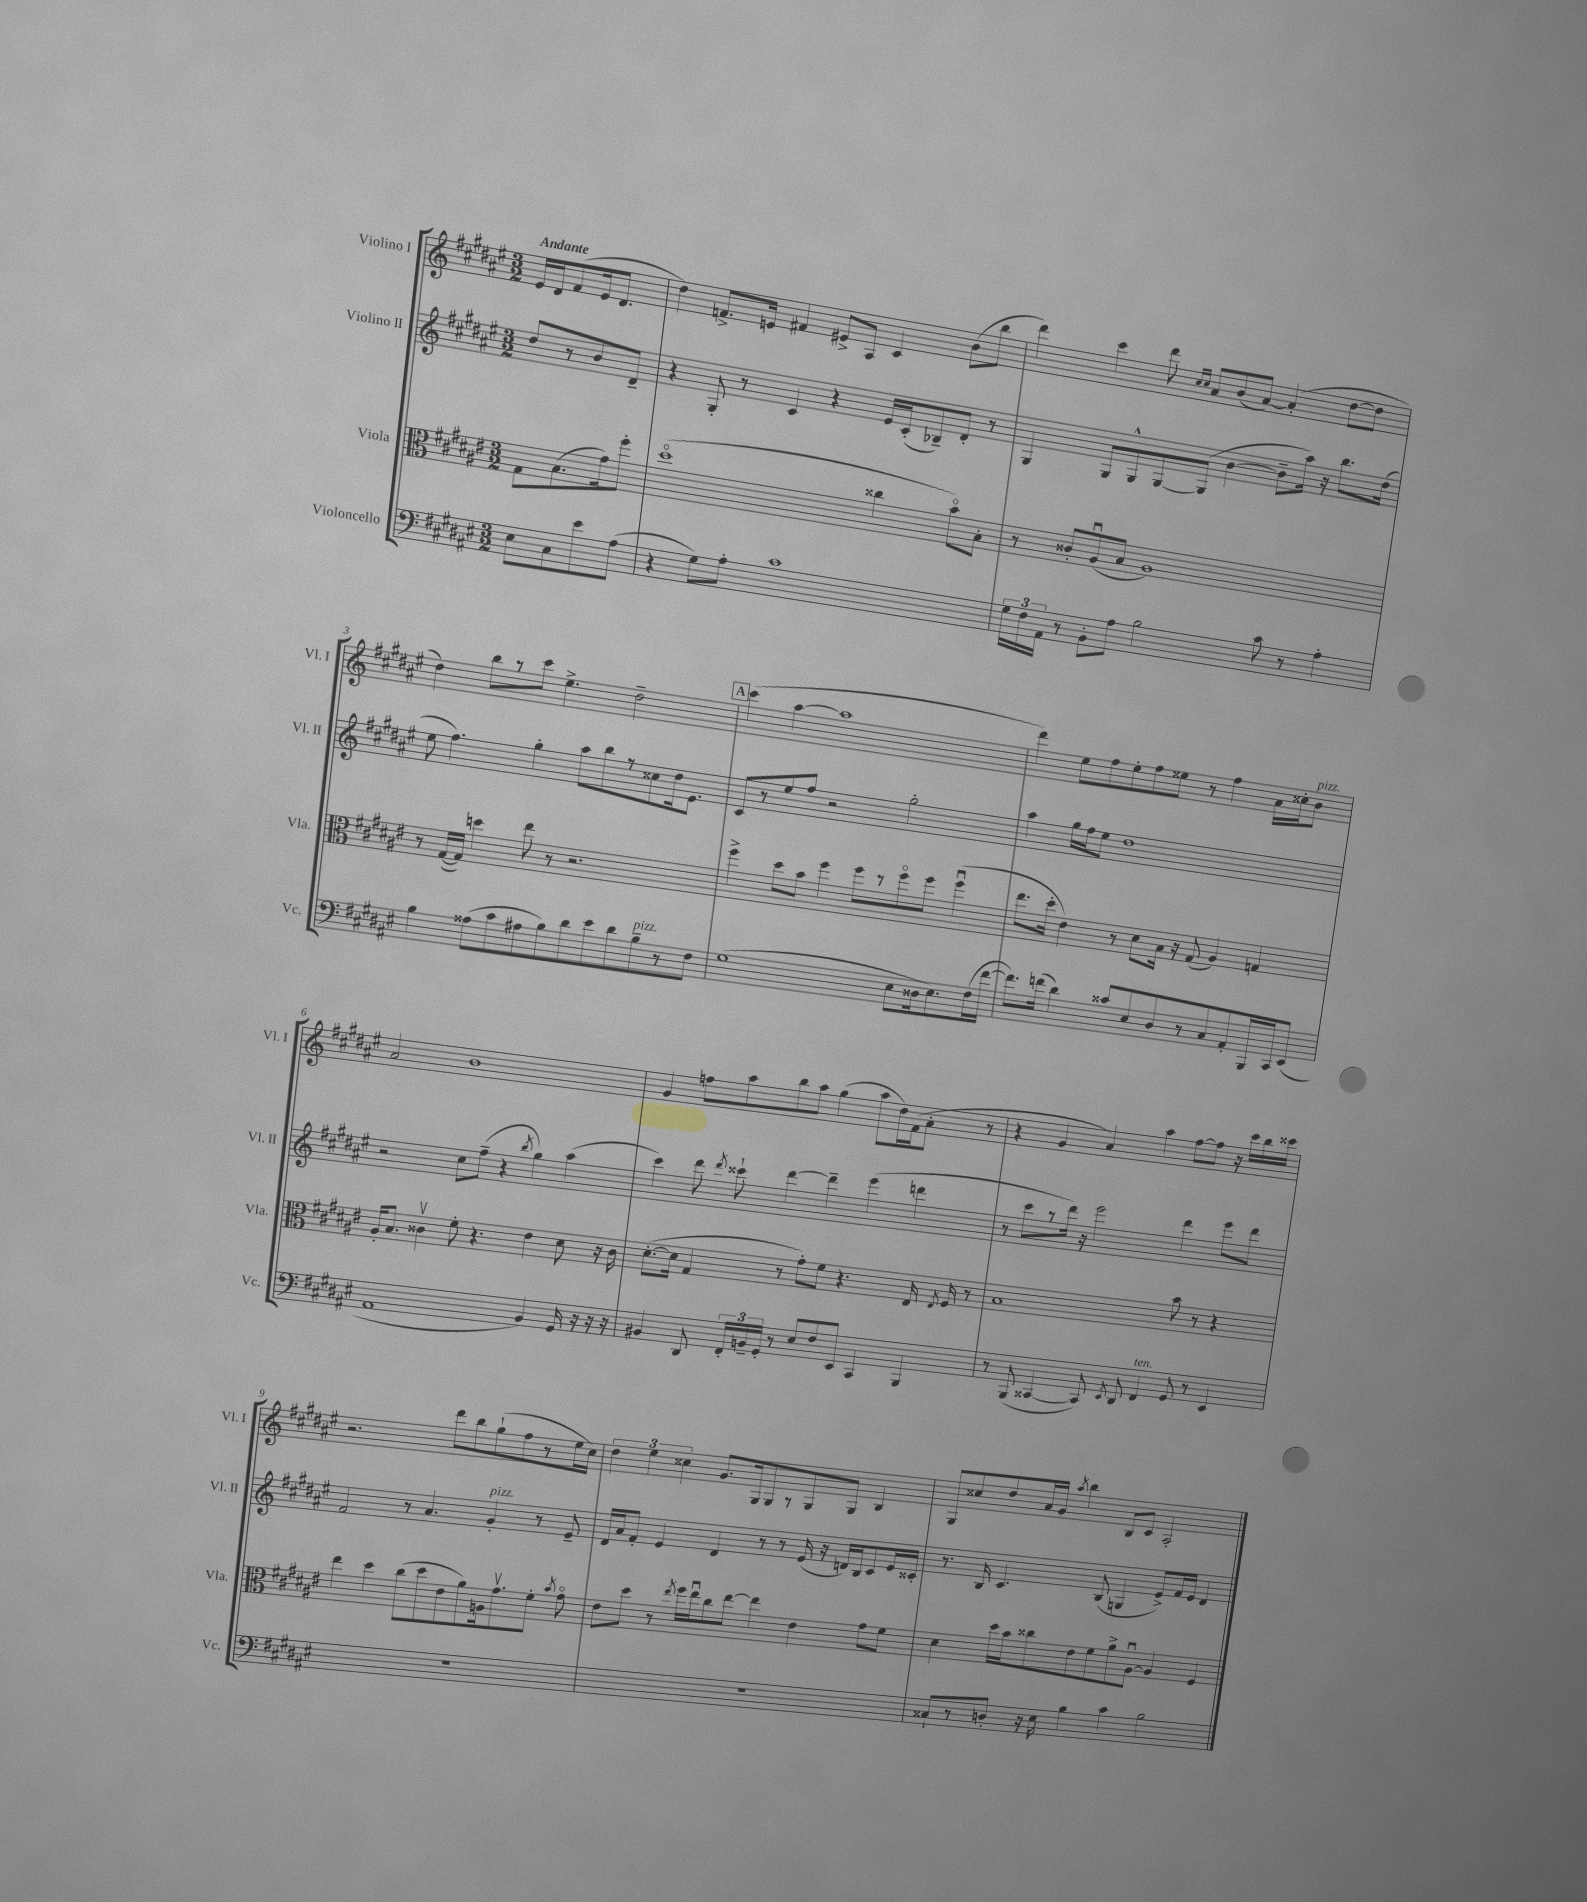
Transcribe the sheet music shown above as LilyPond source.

<<
\new StaffGroup <<
\new Staff = "s0" \with { instrumentName = "Violino I" shortInstrumentName = "Vl. I" } {
    \clef treble \key fis \major \numericTimeSignature \time 3/2 \partial 2 \tempo "Andante"
    \autoBeamOff eis'16[ dis'16 fis'8( eis'16 dis'8.] |
    dis''4) f'8.[-> e'16] fis'4 eis'8[-> ais8] cis'4 b'8[( b''8] |
    dis'''4) cis'''4 dis'''8 \grace { cis''16[ cis''16] } ais'8[ b'8( ais'8]~) ais'4-.( dis''8[~ dis''8] |
    dis''4) b''8[ r8 cis'''8] eis''4.-> dis''2-- |
    \mark \markup { \box "A" } cis'''4( ais''4~ ais''1 |
    dis'''4) eis''8[ fis''8 eis''8-. fis''8 eisis''8] r8 fis''4 ais'16[ cisis''16-. b'8]^\markup { \italic "pizz." } |
    ais'2 b'1 |
    gis'4 f''8[ ais''8 b''8 ais''8] gis''4( ais''8[ dis''16) fis'16( ais'8]-. r8 |
    r4 gis'4 ais'4) ais''4 fis''8[~ fis''8] r16 cis'''16[ b''16 cisis'''16] |
    r2. dis'''8[ b''8 gis''8-!( fis''8 r8 eis''16 cis''16]) |
    \tuplet 3/2 { dis''4 eis''4 cisis''4 } gis'8.[ gis16 gis8 r8 gis8 gis8] b4 |
    gis8[ cisis''8 dis''8 ais'16 gis'16] \acciaccatura { ais''8 } b''4 b8[ cis'8] ais2-. \bar "|." |
}
\new Staff = "s1" \with { instrumentName = "Violino II" shortInstrumentName = "Vl. II" } {
    \clef treble \key fis \major \numericTimeSignature \time 3/2 \partial 2
    \autoBeamOff dis''8[ r8 b'8 dis'8]-- |
    r4 gis8-. r8 cis'4 r4 eis'16[ cis'16-.( bes8--) dis'8]-. r8 |
    gis4 gis8[ gis8-^ gis8~ gis8]( b'4~ b'8[-- ais''16]) r16 b''8.[ dis''16]( |
    eis''8 fis''4.) gis''4-. ais''8[ b''8 r8 cisis''8 dis''16 eis'8.] |
    \mark \markup { \box "A" } cis'8[ r8 eis''8 fis''8] r2 gis''2-. |
    ais''4 gis''16[ fis''16 eis''8] dis''1 |
    r2 cis''8[ fis''8]--( r4 \acciaccatura { b''8 } gis''4) ais''4( |
    cis'''4) dis'''8 \acciaccatura { dis'''8 } cisis'''8-! dis'''4~ dis'''4-- eis'''4( d'''4 |
    r8 cis'''8[ r8 dis'''16]) r16 eis'''2 dis'''4 eis'''8[ dis'''8] |
    fis'2 r8 ais'4. gis'4-.^\markup { \italic "pizz." } r8 eis'8-- |
    dis'16[ ais'16 fis'8]-. eis'4 dis'4 r8 r8 eis'16( r16 d'16[) b16 cis'8 eis'16 cisis'16]-. |
    r8. b16 cis'4. b8( g4 eis'8[->) fis'16 eis'16] dis'4 \bar "|." |
}
\new Staff = "s2" \with { instrumentName = "Viola" shortInstrumentName = "Vla." } {
    \clef alto \key fis \major \numericTimeSignature \time 3/2 \partial 2
    \autoBeamOff gis8[ b8.( gis'16) fis''8]-. |
    dis''1\flageolet( cisis''4 b'8[\flageolet) b8]-. |
    r8 cisis'8[-. ais8\downbow( b8] ais1) |
    r8 gis16[~( gis16]) d''4 eis''8 r8 r2. |
    \mark \markup { \box "A" } fis''4-> dis''8[ b'8] fis''4 fis''8[ r8 fis''8\flageolet fis''8] fis''4\downbow( |
    eis''8.[ dis''16]-. eis'4) r8 dis'8[ b16] r16 gis8( ais4) g4 |
    ais16[-. b8.] cisis'4\upbow fis'8-. r4. eis'4 dis'8 r16 cisis'16 |
    dis'8.[~-.( dis'16] gis4 r8 gis'8[-.) fis'8] r4. eis16 \acciaccatura { eis8 } fis16 r8 |
    b1 b'8 r8 r4 |
    eis''4 dis''4 cis''8[( dis''8 eis'8 ais'8) a16 gis'8.\upbow fis'8]-. \acciaccatura { b'8 } gis'8\flageolet |
    eis'8[ dis''8] r8 \acciaccatura { eis''8 } fis''16[ eis''16\downbow cis''8 eis''8]~ eis''4 eis'4 gis'8[ fis'8] |
    dis'4 dis''16[ b'16 cisis''8 eis'8 fis'8 ais'8-> ais8]~\downbow ais4 fis4 \bar "|." |
}
\new Staff = "s3" \with { instrumentName = "Violoncello" shortInstrumentName = "Vc." } {
    \clef bass \key fis \major \numericTimeSignature \time 3/2 \partial 2
    \autoBeamOff eis8[ cis8 eis'8 ais8]( |
    r4 gis8[) ais8]-. cis'1 |
    \tuplet 3/2 { gis16[ fis16 ais,16] } r8 b,8[-. ais8] b2 cis'8 r8 ais4-. |
    b4 aisis8[( cis'8 ais8 b8) dis'8 eis'8 dis'8 b8--^\markup { \italic "pizz." } r8 fis8] |
    \mark \markup { \box "A" } gis1( eis8[ disis16 eis8.) fis16( fis'16]~ |
    fis'8.[) f'16]( dis'4) cisis'8[ eis8 dis8 r8 cis8 ais,8-. b,,16 cis,16 eis,8]( |
    ais,1 b,4) gis,16 r16 r16 r16 |
    bis,4 dis,8 \tuplet 3/2 { fis,16[-. b,16-- gis,16]-. } r8 eis8[ fis8 eis,8] cis,4 b,,4 |
    r8 b,,8( cisis,4~ cisis,8) \acciaccatura { eis,8 } dis,8 fis,4^\markup { \italic "ten." } gis,8 r8 eis,4 |
    R1. |
    R1. |
    cisis8[-! r8 d8]-. r16 eis16 b4 cis'4 b2 \bar "|." |
}
>>
>>
